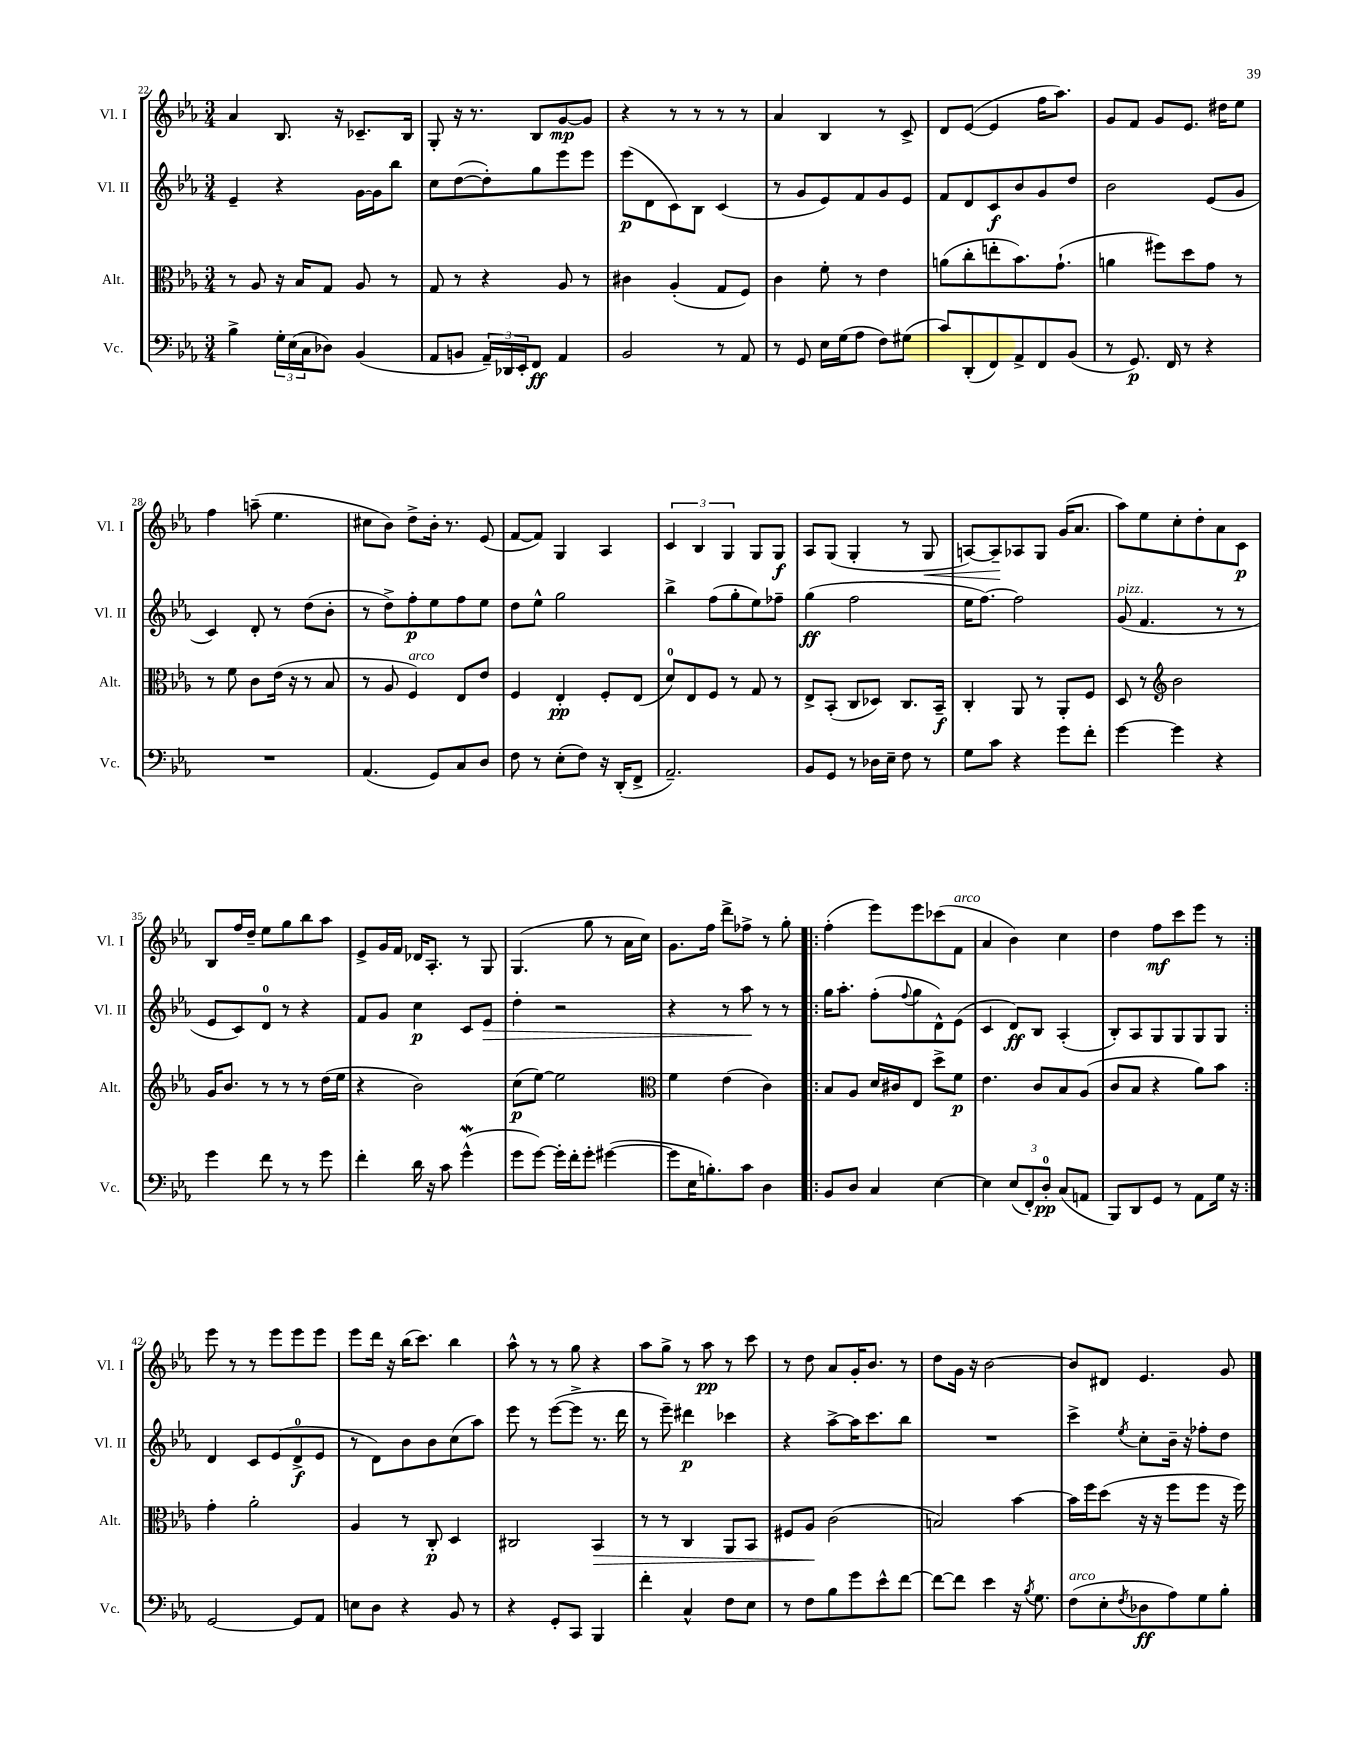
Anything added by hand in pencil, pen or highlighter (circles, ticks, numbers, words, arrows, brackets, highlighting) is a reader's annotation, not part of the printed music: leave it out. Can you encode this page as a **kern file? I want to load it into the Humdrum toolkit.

**kern	**kern	**kern	**kern
*staff4	*staff3	*staff2	*staff1
*clefF4	*clefC3	*clefG2	*clefG2
*k[b-e-a-]	*k[b-e-a-]	*k[b-e-a-]	*k[b-e-a-]
*M3/4	*M3/4	*M3/4	*M3/4
4B-^	8r	4e-~	4a-
.	8A-	.	.
24G'	16r	4r	8.B-
(24E-	.	.	.
.	16B-	.	.
24C	.	.	.
8D-)	8G	.	.
.	.	.	16r
(4BB-	8A-	[16g	8.c-~
.	.	16g]	.
.	8r	8bb-	.
.	.	.	16B-
=	=	=	=
8AA-	8G	8cc	8G'
8BB	8r	([8dd	16r
.	.	.	8.r
24AA-~)	4r	8dd'])	.
24DD-	.	.	.
24EE-'	.	.	.
8FF	.	8gg	8B-
4AA-	8A-	8eee-	[8g
.	8r	8eee-	8g]
=	=	=	=
2BB-	4c#	(8eee-	4r
.	.	8d	.
.	(4A-'	8c)	8r
.	.	8B-	8r
8r	8G	(4c	8r
8AA-	8F)	.	8r
=	=	=	=
8r	4c	8r	4a-
8GG	.	8g	.
16E-	8f'	8e-)	4B-
(16G	.	.	.
8A-	8r	8f	.
8F)	4e-	8g	8r
(8G#	.	8e-	8c^
=	=	=	=
8c)	(8a	8f	8d
(8DD'	8cc'	8d	([8e-
8FF)	8ee'	8c	4e-]
8AA-^	8.b-)	8b-	.
8FF	.	8g	16ff
.	(8.g`	.	8.aa-)
(8BB-	.	8dd	.
=	=	=	=
8r	4a	2b-	8g
8.GG)	.	.	8f
.	8ff#)	.	8g
16FF	.	.	.
8r	8dd	.	8.e-
4r	8g	(8e-	.
.	.	.	16dd#
.	8r	8g	8ee-
=	=	=	=
2.r	8r	4c)	4ff
.	8f	.	.
.	8c	8d'	(8aa~
.	(16e-	8r	4.ee-
.	16r	.	.
.	8r	(8dd	.
.	8B-	8b-'	.
=	=	=	=
(4.AA-	8r	8r	8cc#
.	8A-	8dd^)	8b-)
.	4F)	8ff'	8dd^
8GG)	.	8ee-	16b-'
.	.	.	8.r
8C	8E-	8ff	.
8D	8e-	8ee-	(8e-
=	=	=	=
8F	4F	8dd	[8f
8r	.	8ee-^^	8f])
(8E-'	4E-'	2gg	4G
8F)	.	.	.
16r	8F'	.	4A-
(16DD'	.	.	.
8FF^	(8E-	.	.
=	=	=	=
2.AA-~)	8d)	4bb-^	6c
.	8E-	.	.
.	.	.	6B-
.	8F	(8ff	.
.	.	.	6G
.	8r	8gg'	.
.	8G	8ee-)	8G
.	8r	8ff-~	8G
=	=	=	=
8BB-	8E-^	(4gg	8A-
8GG	(8BB-'	.	(8G
8r	8C	2ff	4G'
16D-	8D-)	.	.
16E-~	.	.	.
8F	8.C	.	8r
8r	.	.	8G
.	16BB-~	.	.
=	=	=	=
8G	4C'	16ee-	[8A)
.	.	[8.ff)	.
8c	.	.	8A~]
4r	8AA-	2ff]	8A-
.	8r	.	8G
8g	8AA-'	.	(16g
.	.	.	8.a-
8f'	8F	.	.
=	=	=	=
[4g	8D	(8g	8aa-)
.	8r	4.f	8ee-
*	*clefG2	*	*
4g]	2b-	.	8cc'
.	.	.	8dd'
4r	.	8r	8a-
.	.	8r	8c
=	=	=	=
4g	16g	8e-	8B-
.	8.b-	.	.
.	.	8c)	16ff
.	.	.	16dd~
8f	8r	8d	8ee-
8r	8r	8r	8gg
8r	8r	4r	8bb-
8g	(16dd	.	8aa-
.	16ee-	.	.
=	=	=	=
4f'	4r	8f	8e-^
.	.	8g	16g
.	.	.	16f
16d	2b-)	4cc	16d-
16r	.	.	8.A-'
8c	.	.	.
(4g^^	.	8c	8r
.	.	8e-	8G
=	=	=	=
8g	(8cc	4dd'	(4.G
[8g)	[8ee-)	.	.
16g']	2ee-]	2r	.
16f'	.	.	.
8g'	.	.	8gg
([4g#	.	.	8r
.	.	.	16a-
.	.	.	16cc)
=	=	=	=
*	*clefC3	*	*
8g#]	4f	4r	8.g
16E-	.	.	.
8.B')	.	.	16ff
.	(4e-	8r	8ddd^
8c	.	8aa-	8ff-^
4D	4c)	8r	8r
.	.	8r	8gg'
=!|:	=!|:	=!|:	=!|:
8BB-	8B-	16gg	(4ff'
.	.	8.aa-'	.
8D	8A-	.	.
4C	16d	(8ff'	8eee-)
.	16c#	.	.
.	.	8qqff	.
.	8E-	8gg	8eee-
[4E-	8dd^	8d^^)	(8ccc-
.	8f	(8e-	8f
=	=	=	=
4E-]	4.e-	4c	4a-
(12E-	.	8d)	4b-)
12FF')	.	.	.
.	8c	8B-	.
12D'	.	.	.
(8C	8B-	(4A-'	4cc
8AA	(8A-	.	.
=	=	=	=
8BBB-)	8c	8B-')	4dd
8DD	8B-	8A-	.
8GG	4r	8G	8ff
8r	.	8G	8ccc
8AA-	8a-)	8G	8eee-
16G	8b-	8G	8r
16r	.	.	.
=:|!	=:|!	=:|!	=:|!
[2GG	4g'	4d	8eee-
.	.	.	8r
.	2a-'	8c	8r
.	.	(8e-	8eee-
8GG]	.	8d^	8eee-
8AA-	.	8e-	8eee-
=	=	=	=
8E	4A-	8r	8eee-
8D	.	8d)	16ddd
.	.	.	16r
4r	8r	8b-	(16bb-
.	.	.	8.ccc)
.	8C'	8b-	.
8BB-	4D	(8cc	4bb-
8r	.	8aa-)	.
=	=	=	=
4r	2C#	8eee-	8aa-^^
.	.	8r	8r
8GG'	.	([8eee-	8r
8CC	.	8eee-^]	8gg
4BBB-	4BB-	8.r	4r
.	.	16ddd	.
=	=	=	=
4f'	8r	8r	8aa-
.	8r	8eee-~)	8gg^
4C^^	4C	4ddd#	8r
.	.	.	8aa-
8F	8AA-	4ccc-	8r
8E-	8BB-	.	8ccc
=	=	=	=
8r	8F#	4r	8r
8F	8A-	.	8dd
8B-	(2c	[8aa-^	8a-
8g	.	16aa-]	16g'
.	.	8.ccc	8.b-
8e-^^	.	.	.
[8f	.	8bb-	8r
=	=	=	=
8f_	2B)	2.r	8dd
8f]	.	.	16g
.	.	.	16r
4e-	.	.	[2b-
16r	[4b-	.	.
8qB-	.	.	.
8.G	.	.	.
=	=	=	=
(8F	16b-]	4ccc^	8b-]
.	16ff	.	.
8E-'	(8dd	.	8d#
8qF	.	8qee-	.
8D-	16r	8cc'	4.e-
.	16r	.	.
8A-)	8ff	16b-~	.
.	.	16r	.
8G	8ff	8ff-'	.
8B-'	16r	8dd	8g
.	16ff)	.	.
==	==	==	==
*-	*-	*-	*-
